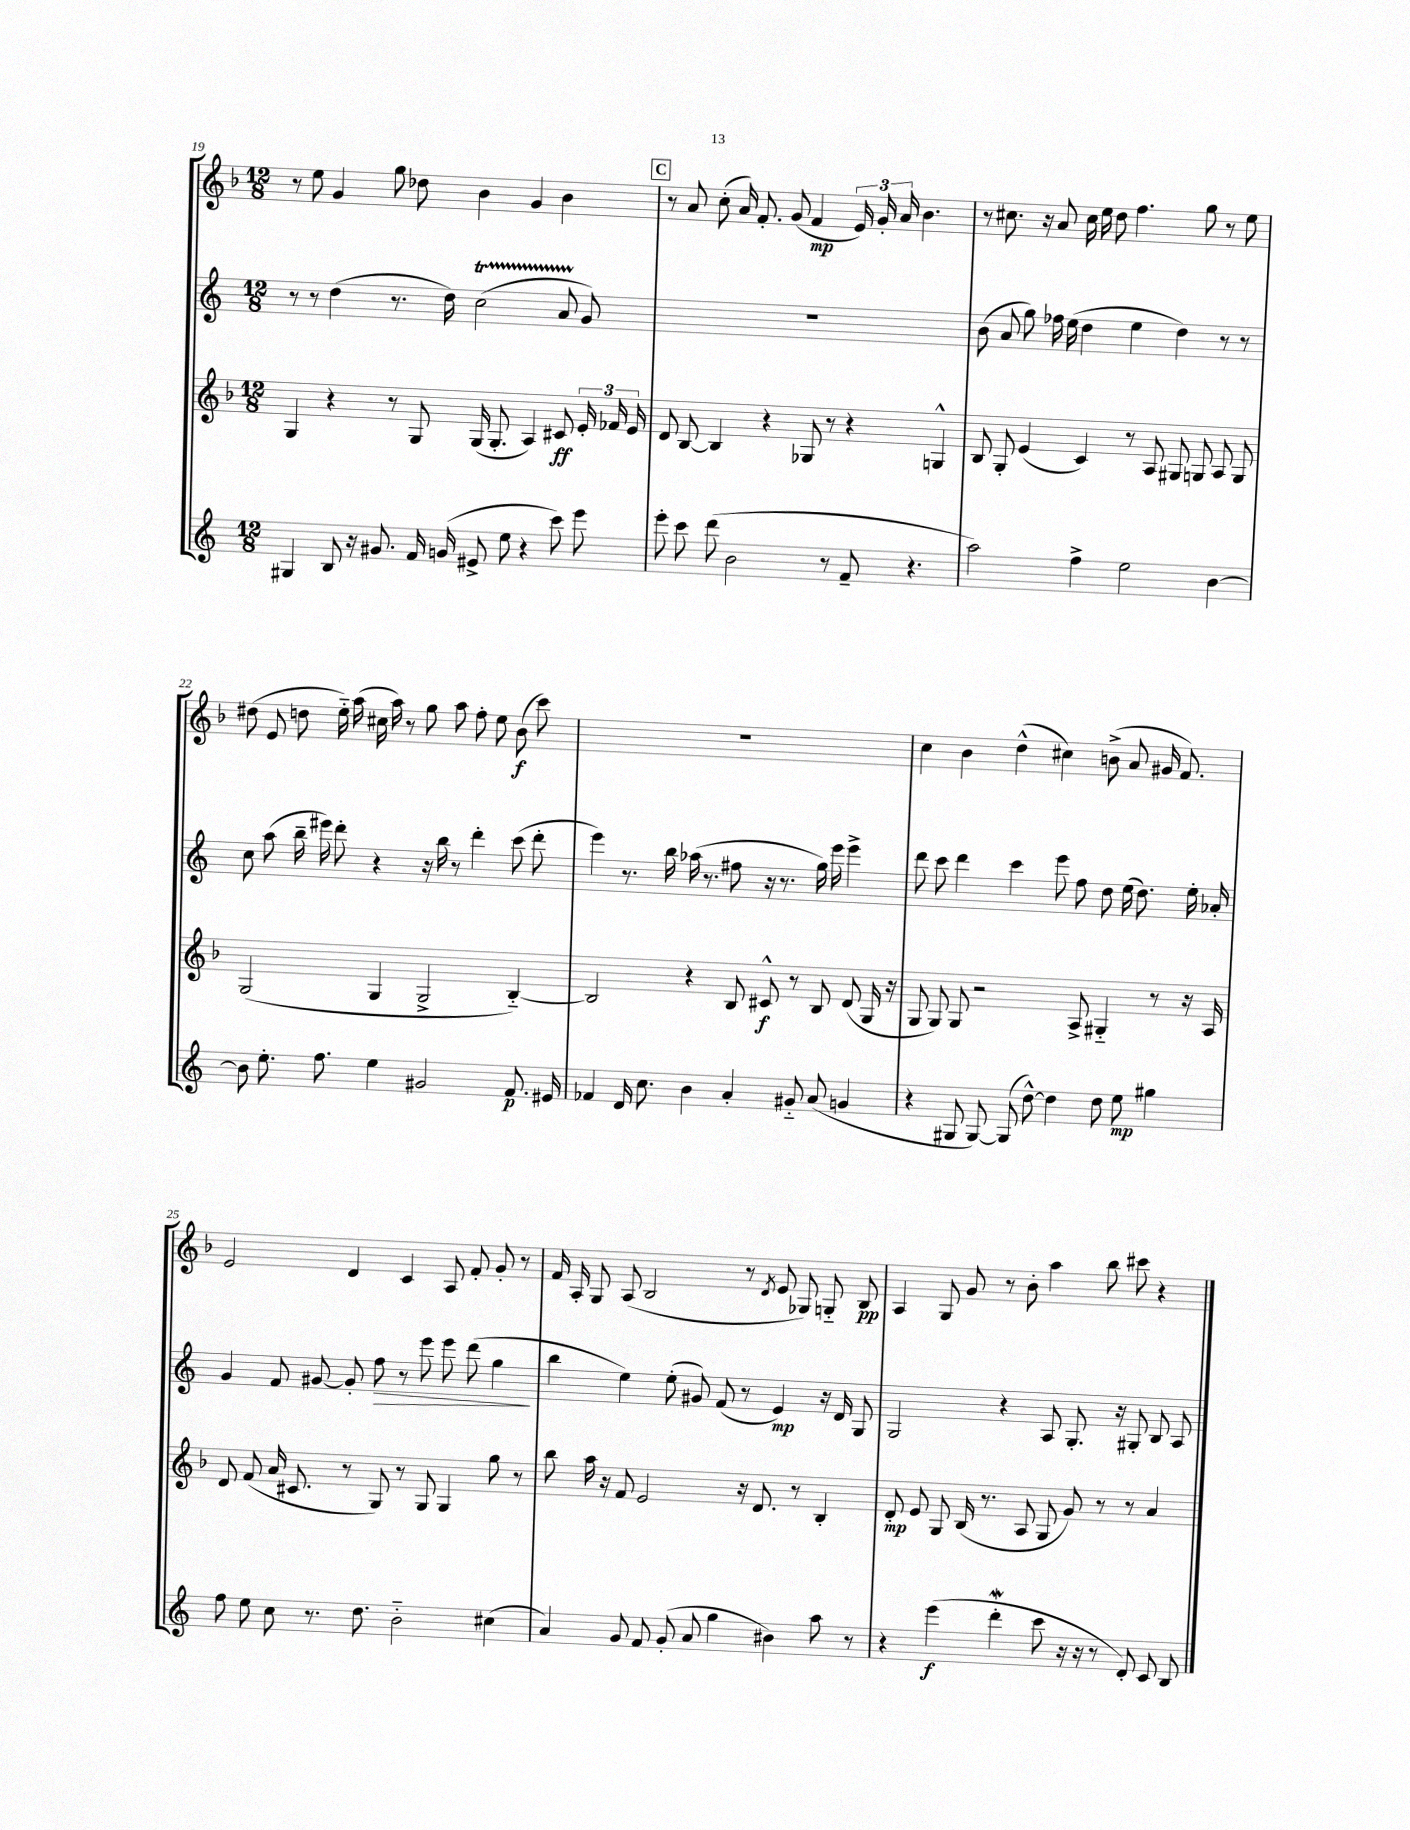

**kern	**kern	**kern	**kern
*staff4	*staff3	*staff2	*staff1
*clefG2	*clefG2	*clefG2	*clefG2
*k[]	*k[b-]	*k[]	*k[b-]
*M12/8	*M12/8	*M12/8	*M12/8
4G#	4G	8r	8r
.	.	8r	8ee
8B	4r	(4dd	4g
16r	.	.	.
8.g#	.	.	.
.	8r	8.r	8gg
16f	8G	.	8dd-
(16g	.	16dd)	.
8e#^	(16G	(2cc	4b-
.	8.G'	.	.
8ee	.	.	.
4r	4A)	.	4g
8ccc)	8c#	8a	4b-
8eee	24e'	8g)	.
.	24f-	.	.
.	24e	.	.
=	=	=	=
8eee'	8d	1.r	8r
8ccc	[8B-	.	8a
(8ddd	4B-]	.	(8cc'
2b	.	.	16a)
.	.	.	8.f'
.	4r	.	.
.	.	.	(8g
.	8G-	.	4f
8r	8r	.	.
8f~	4r	.	24e)
.	.	.	24g'
.	.	.	24a
4.r	.	.	4.b-
.	4G^^	.	.
=	=	=	=
2aa)	8B-	(8b	8r
.	8G'	8a	8.cc#
.	(4e	8gg)	.
.	.	.	16r
.	.	16ff-	8a
.	.	(16ee	.
4ff^	4c)	4dd	16cc#
.	.	.	16ee
.	.	.	8dd
2ee	8r	4ee	4.ff
.	8A	.	.
.	8G#	4dd)	.
.	8G	.	8gg
[4b	8A	8r	8r
.	8G	8r	8ee
=	=	=	=
8b]	(2G	8cc	(8dd#
8.ee'	.	(8aa	8e
.	.	16bb~	8dd
8.ff	.	16eee#)	.
.	.	8ddd'	16ee'~)
.	.	.	(16aa
4ee	4G	4r	16cc#
.	.	.	16aa)
.	.	.	8r
2g#	2G^	16r	8gg
.	.	16bb	.
.	.	8r	8aa
.	.	4ddd'	8ff'
.	.	.	8ee
8.f	[4B-'~)	(8ccc	(8b-
.	.	8ddd'	8ccc)
16e#	.	.	.
=	=	=	=
4f-	2B-]	4eee)	1.r
16d	.	8.r	.
8.cc	.	.	.
.	.	16bb	.
4b	4r	(16aa-	.
.	.	8.r	.
4a'	8B-	8ff#	.
.	8c#^^	16r	.
.	.	8.r	.
8g#'~	8r	.	.
(8a	8B-	16gg)	.
.	.	16eee	.
4g	(8d	4eee^	.
.	16G	.	.
.	16r	.	.
=	=	=	=
4r	8G	8ddd	4cc
.	8G)	8ccc	.
8G#	8G	4ddd	4b-
[8G#)	2r	.	.
(8G#]	.	4ccc	(4dd^^
[8dd^^)	.	.	.
4dd]	.	8eee	4cc#)
.	8A^	8ff	.
8dd	4G#'~	8dd	(8b^
8ee	.	(16ee	8a
.	.	8.dd)	.
4gg#	8r	.	16g#
.	.	.	8.f)
.	16r	16ee'	.
.	16A	16a-'	.
=	=	=	=
8ff	8d	4g	2e
8ee	(8f	.	.
8cc	16a	8f	.
.	8.c#	.	.
8.r	.	[8g#	.
.	8r	8g#']	4d
8.dd	.	.	.
.	8G)	8ff	.
2b'~	8r	8r	4c
.	8G	8eee	.
.	4G	8eee	8A
.	.	(8ddd	8f'
(4cc#	8gg	4gg	8g'
.	8r	.	8r
=	=	=	=
4a)	8bb-	4bb	16f
.	.	.	16A'
.	16aa	.	8G
.	16r	.	.
8g	8f	4ee)	(8A
8f	2e	.	2B-
(8g'	.	(8ee'	.
8a	.	8g#)	.
4gg	.	(8f	.
.	16r	8r	8r
.	8.d	.	.
.	.	.	8qd
4b#)	.	4e)	8e
.	8r	.	8G-)
8aa	4B-'	16r	8G'~
.	.	16d	.
8r	.	8G	8B-
=	=	=	=
4r	8d'	2G	4A
.	8e	.	.
(4eee	8G	.	8G
.	(16B-	.	8g
.	8.r	.	.
4ddd'	.	4r	8r
.	8A	.	8b-'
8ccc	8G	8A	4aa
16r	8g)	8.G'	.
16r	.	.	.
8r	8r	.	8bb-
.	.	16r	.
8d')	8r	8G#'	8ccc#
8c	4a	8B	4r
8B	.	8A	.
==	==	==	==
*-	*-	*-	*-
